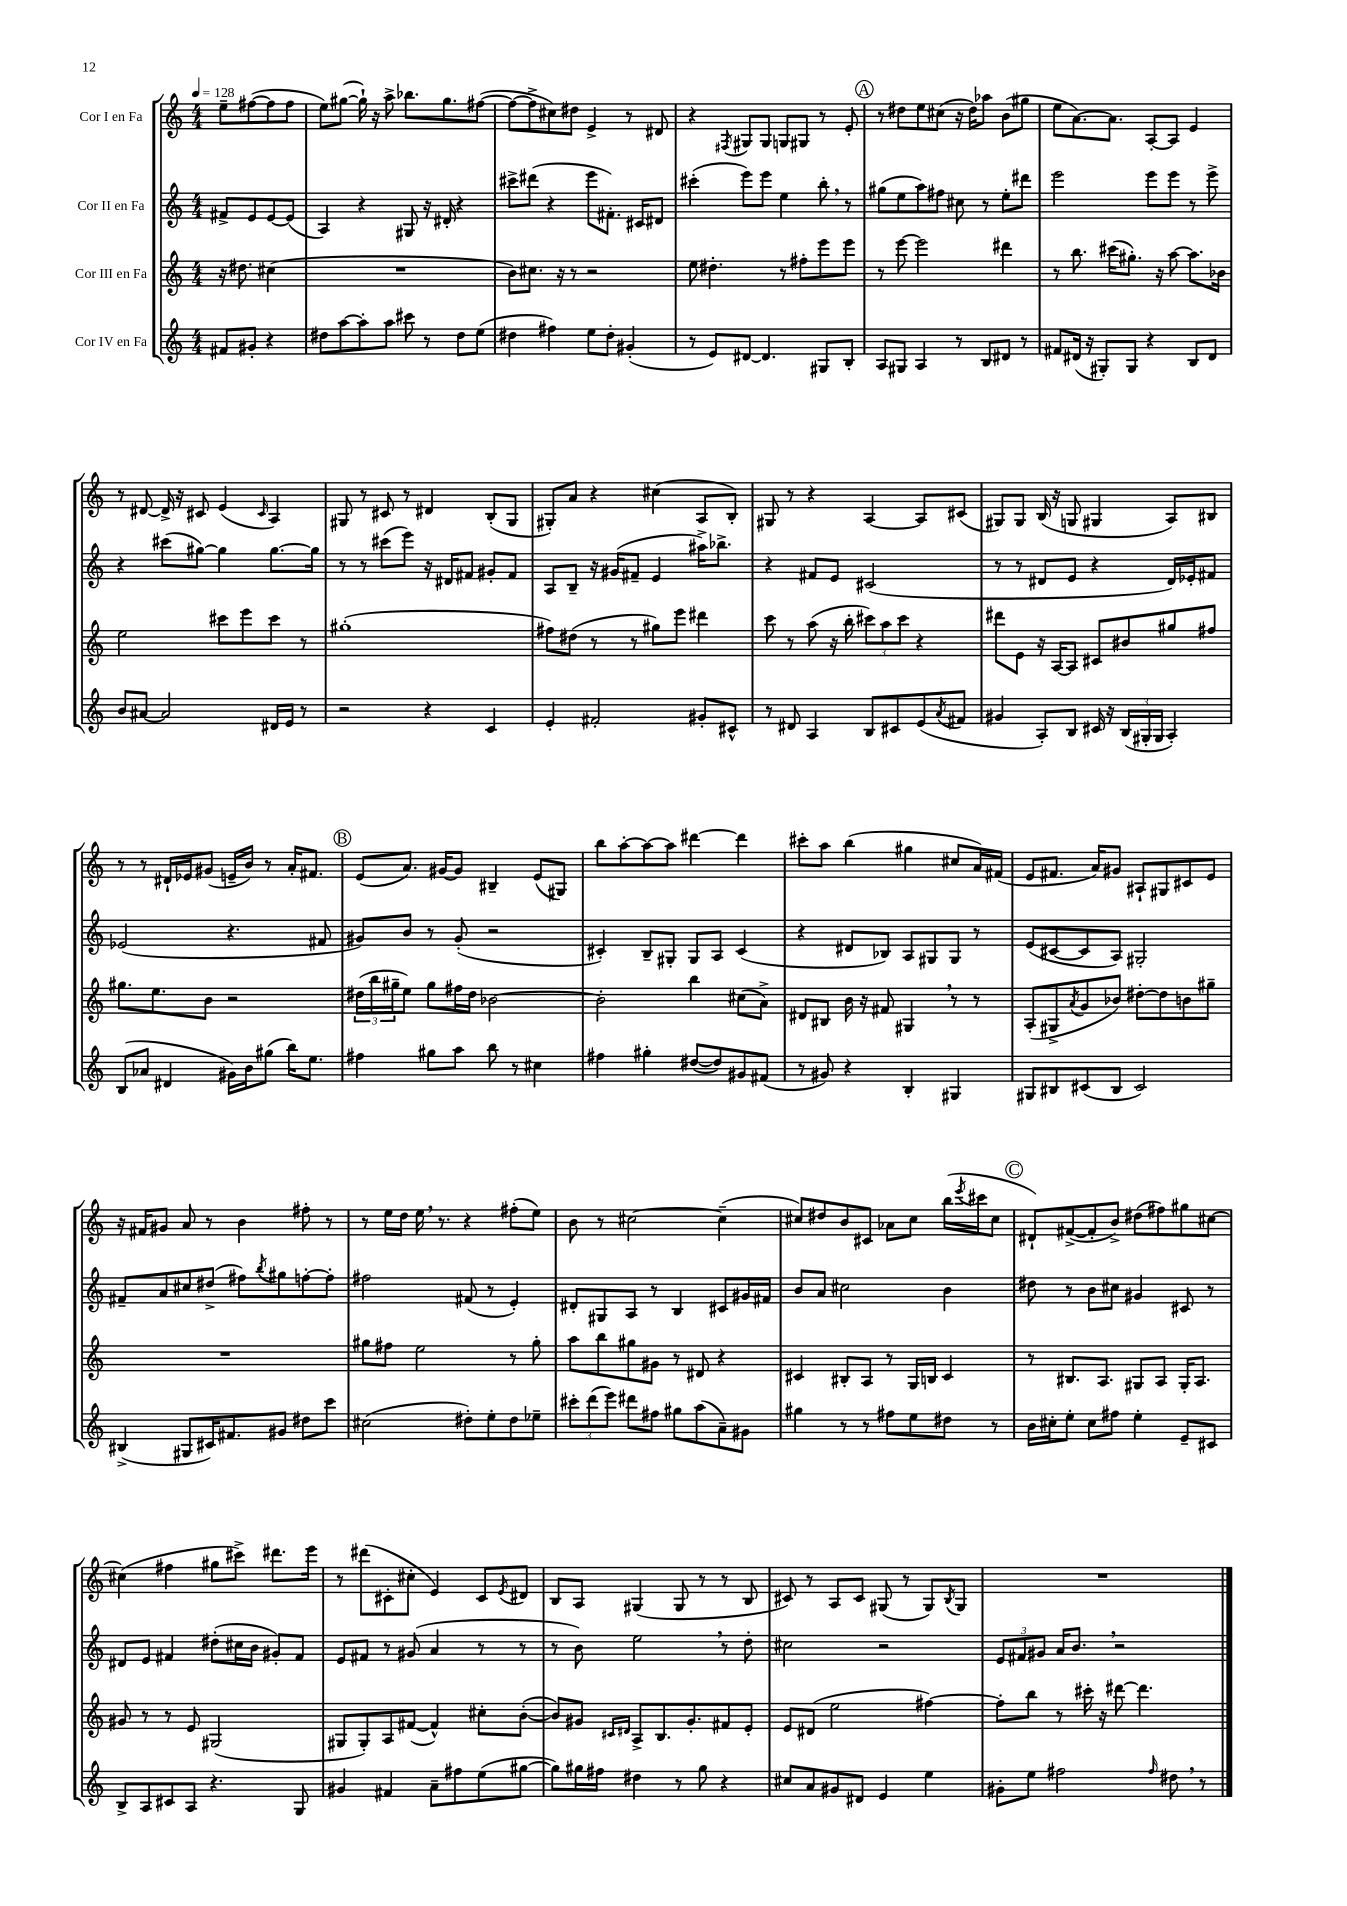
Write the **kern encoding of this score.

**kern	**kern	**kern	**kern
*part4	*part3	*part2	*part1
*staff4	*staff3	*staff2	*staff1
*I"Cor IV en Fa	*I"Cor III en Fa	*I"Cor II en Fa	*I"Cor I en Fa
*clefG2	*clefG2	*clefG2	*clefG2
*k[]	*k[]	*k[]	*k[]
*M4/4	*M4/4	*M4/4	*M4/4
*MM128	*MM128	*MM128	*MM128
=	=	=	=
8f#X/L	16r	8f#X^/L	8ee~\L
.	8.dd#X\	.	.
8g#X'/J	.	8e/	([8ff#X\
4r	(4cc#X\	[8e/	8ff#\]
.	.	(8e/J]	8ff#\J
=1	=1	=1	=1
8dd#X\L	1r	4A/)	8ee\L)
[8aa\	.	.	([8gg#X\J
8aa'\]	.	4r	16gg#`\])
.	.	.	16r
8aa\J	.	.	8aa^\
8ccc#X\	.	8G#X/	8.bb-X\L
8r	.	16r	.
.	.	16d#X'/	8.gg#\
8dd#\L	.	4r	.
(8ee\J	.	.	([8ff#X\J
=2	=2	=2	=2
4dd#X\	8b\L)	8ccc#X^\L	8ff#\L_
.	8.cc#X\J	(8ddd#X\J	8ff#^\]
4ff#X\)	.	4r	8cc#X\)
.	16r	.	.
.	8r	.	8dd#X\J
8ee\L	2r	8eee\L	4e^/
8dd#'\J	.	8.f#X'\J)	.
(4g#X'/	.	.	8r
.	.	16c#X/KL	.
.	.	8d#X/J	8d#X/
=3	=3	=3	=3
8r	8ee\	(4ccc#X'\	4r
8e/L)	4.dd#X'\	.	.
.	.	.	8qF#X/
[8d#X/J	.	8eee\L)	8G#X/L
4.d#/]	.	8eee\J	8G#/J
.	8r	4ee\	8Gn/L
.	8ff#X'\L	.	8G#X/J
8G#X/L	8eee\	8bb',\	8r
8B'/J	8eee\J	8r	8e'/
!!LO:REH:place=s1:t=A
=4	=4	=4	=4
8A/L	8r	(8gg#X\L	8r
8G#X/J	[8eee\	8ee\	8dd#X\L
4A/	2eee\]	8aa\)	8ee\
.	.	8ff#X\J	(8cc#X\J
8r	.	8cc#X\	16r
.	.	.	16dd#\KL)
8B/L	.	8r	8aa-X\J
8d#X/J	4ddd#X\	8ee'\L	(8b\L
8r	.	8ddd#X\J	8gg#X\J
=5	=5	=5	=5
8f#X/L	8r	2eee\	8ee\L
(16d#X/Jk	8.bb\	.	[8.a\)
16r	.	.	.
8G#X'/L)	.	.	.
.	(16ccc#X\KL	.	8.a\J]
8G#/J	8.gg#X'\J)	.	.
4r	.	8eee\L	[8A'/L
.	16r	.	.
.	[8aa\	8eee\J	8A/J]
8B/L	8.aa\L]	8r	4e/
8d#/J	.	8eee^\	.
.	16b-X\Jk	.	.
!!LO:LB:g=z
=6	=6	=6	=6
8b/L	2ee\	4r	8r
[8a#X/J	.	.	[8d#X/
2a#/]	.	(8ccc#X\L	16d#^/]
.	.	.	16r
.	.	[8gg#X\J)	8c#X/
.	8ccc#X\L	4gg#\]	(4e/
.	8eee\	.	.
.	.	.	16qqc#/
16d#X/LL	8ccc#\J	[8.gg#\L	4A/)
16e/JJ	.	.	.
8r	8r	.	.
.	.	16gg#\Jk]	.
=7	=7	=7	=7
2r	(1gg#X'	8r	8G#X/
.	.	8r	8r
.	.	(8ccc#X\L	8c#X/
.	.	8eee\J)	8r
4r	.	16r	4d#X/
.	.	16d#X/KL	.
.	.	8f#X/J	.
4c/	.	8g#X'/L	(8B'/L
.	.	8f#/J	8G#/J
=8	=8	=8	=8
4e'/	8ff#X\L)	8A/L	8G#X'/L)
.	(8dd#X\J	8B~/J	8a/J
2f#X'/	8r	16r	4r
.	.	(16g#X/KL	.
.	8r	8f#X~/J	.
.	8gg#X\L)	4e/	(4cc#X\
.	8eee\J	.	.
8g#X'/L	4ddd#X\	16aa#X^\KL)	8A/L
.	.	8.bb-X^\J	.
8c#X^^/J	.	.	8B'/J)
=9	=9	=9	=9
8r	8ccc\	4r	8G#X/
8d#X/	8r	.	8r
4A/	(8aa\	8f#X/L	4r
.	16r	8e/J	.
.	16bb'\	.	.
8B/L	12ccc#X\L)	(2c#X/	[4A/
.	12aa\	.	.
8c#X/	.	.	.
.	12ccc#\J	.	.
(8e/	4r	.	8A/L]
8qa/	.	.	.
8f#X/J	.	.	(8c#X/J
=10	=10	=10	=10
4g#X/	8ddd#X\L	8r	8G#X/L)
.	8e\J	8r	8G#/J
8A'/L)	16r	8d#X/L	(16B/
.	[16A/KL	.	16r
8B/J	8A/J]	8e/J	8Gn/
16c#X/	8c#X/L	4r	4G#X/
16r	.	.	.
(24B/LL	8b#X/	.	.
24G#X'/	.	.	.
24G#/JJ	.	.	.
4A'/)	8gg#X/	16d#/LL)	8A/L)
.	.	16e-X'/J	.
.	8ff#X/J	8f#X/J	8B#X/J
!!LO:LB:g=z
=11	=11	=11	=11
(8B/L	8.gg#X\L	(2e-X/	8r
8a-X/J	.	.	8r
.	8.ee\	.	.
4d#X/	.	.	16d#X`/LL
.	.	.	16e-X/J
.	8b\J	.	(8g#X/J
16g#X\LL)	2r	4.r	16en~/LL
16b\J	.	.	16b/JJ)
(8gg#X\J	.	.	8r
16bb\KL)	.	.	16a'/KL
8.ee\J	.	.	8.f#X/J
.	.	8f#X/	.
!!LO:REH:place=s1:t=B
=12	=12	=12	=12
4ff#X\	(24dd#X\LL	8g#X/L)	(8e/L
.	24bb\	.	.
.	24gg#X~\J	.	.
.	8ee\J)	8b/J	8.a/J)
8gg#X\L	8gg#\L	8r	.
.	.	.	[16g#X/KL
8aa\J	16ff#X\L	(8g#'/	8g#/J]
.	16dd#\JJ	.	.
8bb\	[2b-X\	2r	4B#X~/
8r	.	.	.
4cc#X\	.	.	(8e/L
.	.	.	8G#X/J)
=13	=13	=13	=13
4ff#X\	2b-'\]	4c#X'/)	8bb\L
.	.	.	[8aa'\
4gg#X'\	.	8B~/L	8aa\_
.	.	8G#X'/J	8aa\J]
([8dd#X/L	4bb\	8G#/L	[4ddd#X\
8dd#/])	.	8A/J	.
8g#X/	(8cc#X\L	(4c#/	4ddd#\]
(8f#X/J	8a^\J)	.	.
=14	=14	=14	=14
8r	8d#X/L	4r	8ccc#X'\L
8g#X/)	8B#X/J	.	8aa\J
4r	16b\	8d#X/L	(4bb\
.	16r	.	.
.	8f#X/	8B-X/J)	.
4B'/	4G#X,/	8A/L	4gg#X\
.	.	8G#X/	.
4G#X/	8r	8G#/J	8cc#X/L
.	8r	8r	16a/L)
.	.	.	(16f#X/JJ
=15	=15	=15	=15
8G#X/L	(8A'/L	(8e/L	8e/L
8B#X/	8G#X^/	[8c#X/	8.f#X/J
.	8qa/	.	.
(8c#X/	8g/	8c#/]	.
.	.	.	16a/KL)
8B#/J	8b-X/J)	8A/J)	8g#X/J
2c#/)	[8dd#X'\L	2G#X'/	8A#X`/L
.	8dd#\]	.	8G#X/
.	8bn\	.	8c#X/
.	8gg#X~\J	.	8e/J
!!LO:LB:g=z
=16	=16	=16	=16
(4B#X^/	1r	8f#X~/L	16r
.	.	.	16f#X/KL
.	.	8a/	8g#X/J
8G#X/L	.	8cc#X/	8a/
16c#X/K)	.	(8dd#X^/J	8r
8.f#X/	.	.	.
.	.	8ff#X\L)	4b\
.	.	8qbb/	.
8g#X/J	.	8gg#X\	.
8dd#X\L	.	[8ffn'\	8ff#X'\
8ccc\J	.	8ff'\J]	8r
=17	=17	=17	=17
(2cc#X\	8gg#X\L	2ff#X\	8r
.	8ff#X\J	.	16ee\LL
.	.	.	16dd\JJ
.	2ee\	.	16ee,\
.	.	.	8.r
8dd#X'\L)	.	(8f#X/	4r
8ee'\	.	8r	.
8dd#\	8r	4e'/)	(8ff#X'\L
8ee-X~\J	8gg#'\	.	8ee\J)
=18	=18	=18	=18
12ccc#X'\L	8aa\L	8d#X'/L	8b\
(12ddd\	.	.	.
.	8bb\	8G#X/	8r
12eee\J)	.	.	.
8ddd#X\L	8gg#X\	8A/J	[2cc#X\
8ff#X\J	8g#X\J	8r	.
8gg#X\L	8r	4B/	.
(8aa\	8d#X/	.	.
8a~\)	4r	8c#X/L	(4cc#~\]
8g#X\J	.	16g#X/L	.
.	.	16f#X/JJ	.
=19	=19	=19	=19
4gg#X\	4c#X/	8b/L	8cc#X/L)
.	.	8a/J	8dd#X/
8r	8B#X'/L	2cc#X\	8b/
8r	8A/J	.	8c#X/J
8ff#X\L	8r	.	8a-X\L
8ee\	16G/LL	.	8cc#\J
.	16Bn/JJ	.	.
8dd#X\J	4c#/	4b\	(16bb\LL
.	.	.	8qeee/
.	.	.	16ccc#X\J
8r	.	.	8cc#\J
!!LO:REH:place=s1:t=C
=20	=20	=20	=20
16b\LL	8r	8dd#X\	8d#X`/L)
16cc#X'\J	.	.	.
8ee'\J	8.B#X/L	8r	([8f#X^/
8cc#\L	.	8b\L	8f#'/]
.	8.A/J	.	.
8ff#X\J	.	8cc#X\J	8b^/J)
4ee'\	8G#X/L	4g#X/	(8dd#X\L
.	8A/J	.	8ff#X\)
8e~/L	16G#'/KL	8c#X/	8gg#X\
.	8.A/J	.	.
8c#X/J	.	8r	[8cc#X\J
!!LO:LB:g=z
=21	=21	=21	=21
8B^/L	8g#X/	8d#X/L	(4cc#X\]
8A/	8r	8e/J	.
8c#X/	8r	4f#X/	4ff#X\
8A/J	8e/	.	.
4.r	(2G#X/	(8dd#X'\L	8gg#X\L
.	.	16cc#X\L	8ccc#X^\J)
.	.	16b\JJ	.
.	.	8g#X'/L)	8.ddd#X\L
8G/	.	8f#/J	.
.	.	.	16eee\Jk
=22	=22	=22	=22
4g#X/	8G#X/L	8e/L	8r
.	8G#'/)	8f#X/J	(8ddd#X\L
4f#X/	8A/	8r	8c#X'\
.	([8f#X/J	(8g#X/	8cc#X'\J
8a~\L	4f#^^/])	4a/	4e/)
8ff#X\	.	.	.
(8ee\	8cc#X'\L	8r	8c#/L
.	.	.	8qe/
[8gg#X\J	([8b'\J	8r	8d#X/J
=23	=23	=23	=23
8gg#\L])	8b/L])	8r	8B/L
16gg#X\L	8g#X/J	8b\)	8A/J
16ff#X\JJ	.	.	.
.	16qqc#X/LL	.	.
.	16qqd#X/JJ	.	.
4dd#X\	8A^/L	2ee,\	(4G#X/
.	8.B/	.	.
8r	.	.	8G#/
.	8.g#'/	.	.
8gg#\	.	.	8r
4r	8f#X/	8r	8r
.	8e'/J	8dd'\	8B/
=24	=24	=24	=24
8cc#X/L	8e/L	2cc#X\	8c#X/)
8a/	(8d#X/J	.	8r
8g#X/	2ee\	.	8A/L
8d#X/J	.	.	8c#/J
4e/	.	2r	(8G#X/
.	.	.	8r
4ee\	[4ff#X\)	.	8G#/L)
.	.	.	8qB/
.	.	.	8G#/J
=25	=25	=25	=25
8g#X'\L	8ff#'\L]	12e/L	1r
.	.	12f#X/	.
8ee\J	8bb\J	.	.
.	.	12g#X/J	.
2ff#X\	8r	16a/KL	.
.	.	8.b,/J	.
.	16ccc#X'\	.	.
.	16r	.	.
.	[8ddd#X\	2r	.
.	4.ddd#\]	.	.
16qqff#/	.	.	.
8dd#X,\	.	.	.
8r	.	.	.
==	==	==	==
*-	*-	*-	*-
